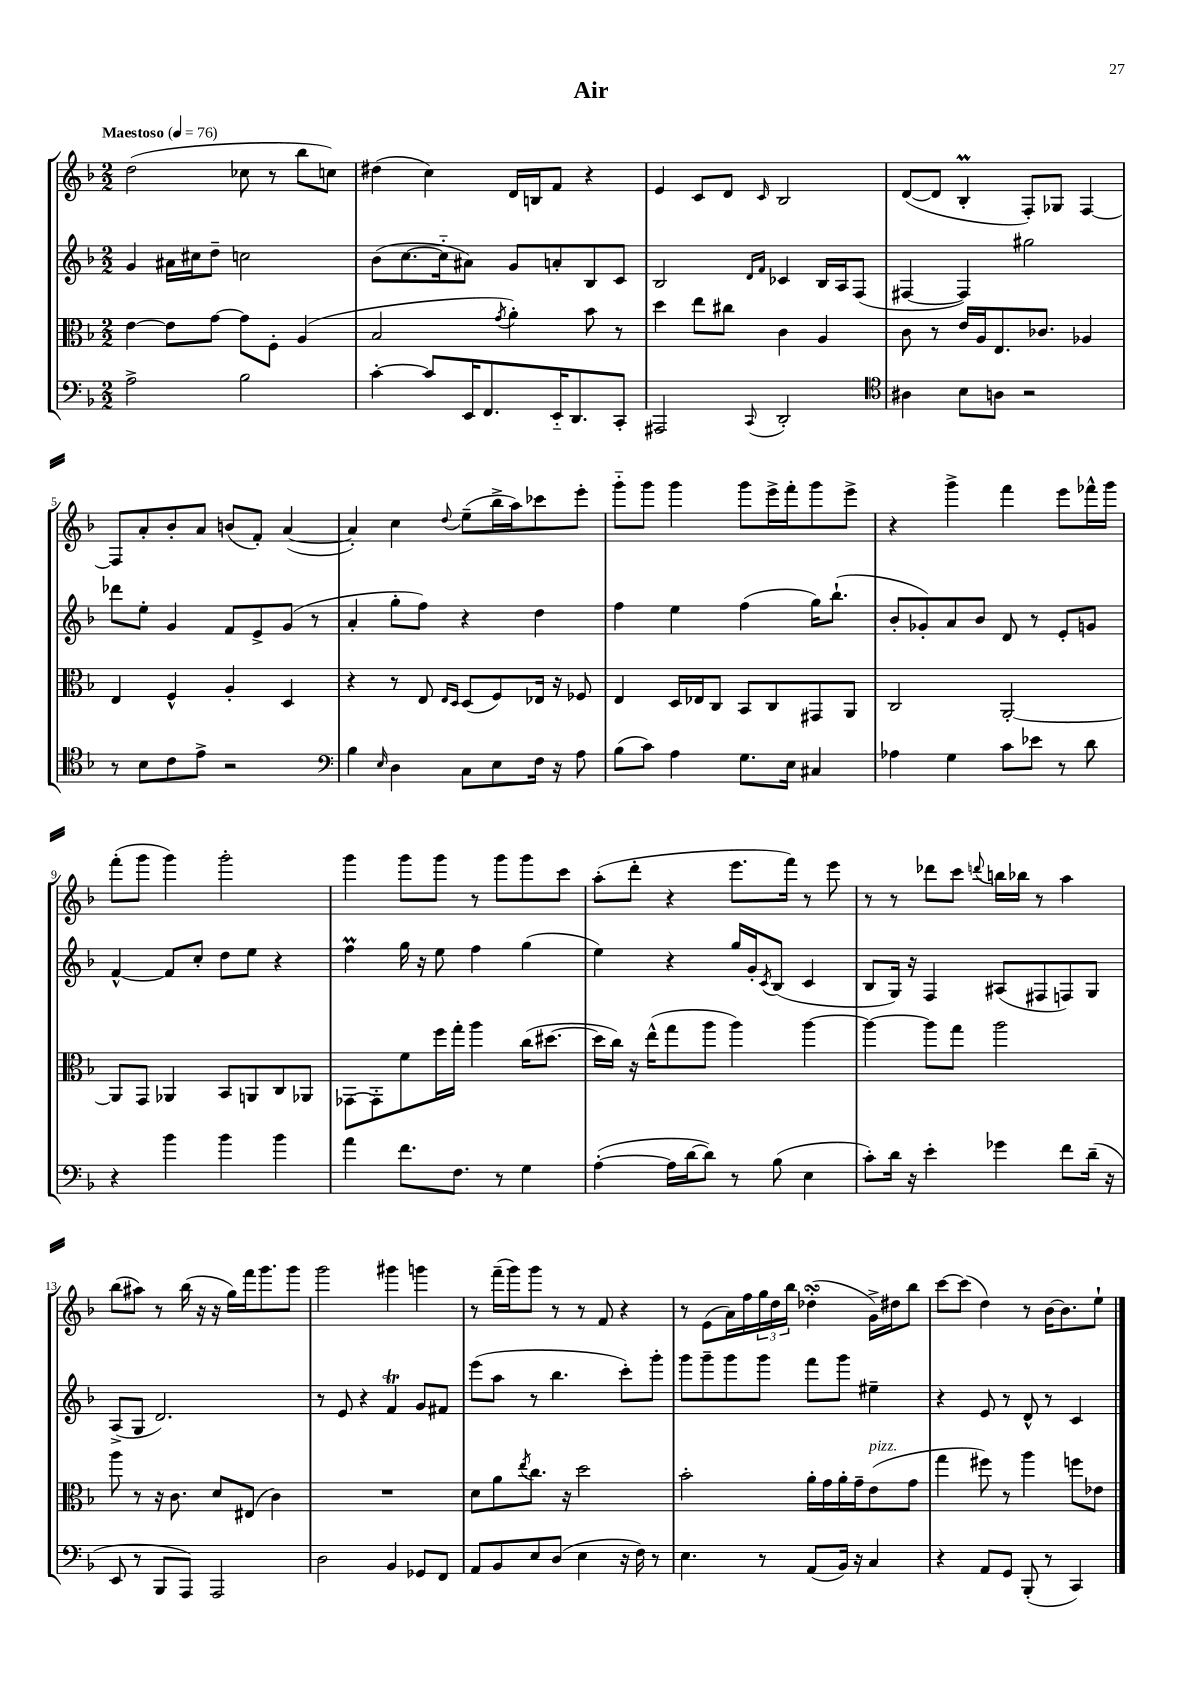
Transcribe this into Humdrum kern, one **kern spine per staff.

**kern	**kern	**kern	**kern
*staff4	*staff3	*staff2	*staff1
*clefF4	*clefC3	*clefG2	*clefG2
*k[b-]	*k[b-]	*k[b-]	*k[b-]
*M2/2	*M2/2	*M2/2	*M2/2
*MM76	*MM76	*MM76	*MM76
2A^	[4e	4g	(2dd
.	8e]	16a#	.
.	.	16cc#	.
.	[8g	8dd~	.
2B-	8g]	2cc	8cc-
.	8F'	.	8r
.	(4A	.	8bb-
.	.	.	8cc)
=	=	=	=
[4c'	2B-	(8b-	(4dd#
.	.	[8.cc	.
8c]	.	.	4cc)
.	.	16cc'~]	.
16EE	.	8a#)	.
8.FF	.	.	.
.	8qg	.	.
.	4a')	8g	16d
.	.	.	16B
16EE'~	.	8a'	8f
8.DD	.	.	.
.	8b-	8B-	4r
8CC'	8r	8c	.
=	=	=	=
2AAA#	4dd	2B-	4e
.	8ee	.	8c
.	8cc#	.	8d
.	.	16qqd	.
8qqCC	.	16qqf	16qqc
2DD'	4c	4c-	2B-
.	4A	16B-	.
.	.	16A	.
.	.	(8F	.
=	=	=	=
*clefC4	*	*	*
4A#	8c	[4F#	([8d
.	8r	.	8d]
8B-	16e	4F#])	4B-'
.	16A	.	.
8A	8.E	.	.
2r	.	2gg#	8F')
.	8.c-	.	.
.	.	.	8G-
.	4A-	.	[4F
=	=	=	=
8r	4E	8ddd-	8F]
8B-	.	8ee'	8a'
8c	4F^^	4g	8b-'
8e^	.	.	8a
2r	4A'	8f	(8b
.	.	8e^	8f')
.	4D	(8g	([4a
.	.	8r	.
=	=	=	=
*clefF4	*	*	*
4B-	4r	4a'	4a'])
16qqE	.	.	.
4D	8r	8gg'	4cc
.	8E	8ff)	.
.	16qqE	.	.
.	16qqD	.	8qqdd
8C	(8D	4r	(8ee~
8E	8F)	.	16bb-^
.	.	.	16aa)
16F	16E-	4dd	8ccc-
16r	16r	.	.
8A	8F-	.	8eee'
=	=	=	=
(8B-	4E	4ff	8ggg'~
8c)	.	.	8ggg
4A	16D	4ee	4ggg
.	16E-	.	.
.	8C	.	.
8.G	8BB-	(4ff	8ggg
.	8C	.	16eee^
16E	.	.	16fff'
4C#	8GG#	16gg)	8ggg
.	.	(8.bb-`	.
.	8AA	.	8eee^
=	=	=	=
4A-	2C	8b-'	4r
.	.	8g-')	.
4G	.	8a	4ggg^
.	.	8b-	.
8c	[2AA'	8d	4fff
8e-	.	8r	.
8r	.	8e'	8eee
8d	.	8g	16fff-^^
.	.	.	16ggg
=	=	=	=
4r	8AA]	[4f^^	(8fff'
.	8GG	.	8ggg
4b-	4AA-	8f]	4ggg)
.	.	8cc'	.
4b-	8BB-	8dd	2ggg'
.	8AA	8ee	.
4b-	8C	4r	.
.	8AA-	.	.
=	=	=	=
4a	[8GG-	4ff	4ggg
.	8GG-']	.	.
8.f	8f	16gg	8ggg
.	.	16r	.
.	16ff	8ee	8ggg
8.F	16gg'	.	.
.	4aa	4ff	8r
8r	.	.	8ggg
4G	(16cc	(4gg	8ggg
.	[8.dd#	.	.
.	.	.	8ccc
=	=	=	=
([4A'	16dd#]	4ee)	(8aa'
.	16cc)	.	.
.	16r	.	8ddd'
.	(16ee^^	.	.
16A]	8gg	4r	4r
[16d	.	.	.
8d])	8aa	.	.
8r	4aa)	16gg	8.eee
.	.	16g'	.
.	.	8qc	.
(8B-	.	(8B-	.
.	.	.	16fff)
4E	[4aa	4c	8r
.	.	.	8eee
=	=	=	=
8c')	4aa_	8B-	8r
16d	.	16G)	8r
16r	.	16r	.
4e'	8aa]	4F	8ddd-
.	8gg	.	8ccc
.	.	.	8qqddd
4g-	2aa	(8A#	16bb
.	.	.	16bb-
.	.	8F#	8r
8f	.	8F)	4aa
(16d~	.	8G	.
16r	.	.	.
=	=	=	=
8EE	8aa	(8A^	(8bb-
8r	8r	8G	8aa#)
8BBB-	16r	2.d)	8r
.	8.c	.	.
8AAA)	.	.	(16bb-
.	.	.	16r
2AAA	8d	.	16r
.	.	.	16gg)
.	(8E#	.	16fff
.	.	.	8.ggg
.	4c)	.	.
.	.	.	8ggg
=	=	=	=
2D	1r	8r	2ggg
.	.	8e	.
.	.	4r	.
4BB-	.	4f	4ggg#
8GG-	.	8g	4ggg
8FF	.	8f#	.
=	=	=	=
8AA	8d	(8eee	8r
8BB-	8a	8aa	(16fff~
.	.	.	16ggg)
.	8qee	.	.
8E	8.cc	8r	8ggg
(8D	.	4.bb-	8r
.	16r	.	.
4E	2dd	.	8r
.	.	.	8f
16r	.	8ccc')	4r
16F)	.	.	.
8r	.	8ggg'	.
=	=	=	=
4.E	2b-'	8ggg	8r
.	.	8ggg~	(8e
.	.	8ggg	16a)
.	.	.	16ff
8r	.	8ggg	24gg
.	.	.	24dd
.	.	.	24bb-
(8AA	16a'	8fff	(4dd-'
.	16g	.	.
16BB-)	16a'	8ggg	.
16r	16g~	.	.
4C	(8e	4ee#~	16g^)
.	.	.	16dd#
.	8g	.	8bb-
=	=	=	=
4r	4gg	4r	[8ccc
.	.	.	(8ccc]
8AA	8ff#)	8e	4dd)
8GG	8r	8r	.
(8BBB-'	4aa	8d^^	8r
8r	.	8r	[16b-
.	.	.	8.b-]
4CC)	8ff	4c	.
.	8e-	.	8ee`
==	==	==	==
*-	*-	*-	*-
